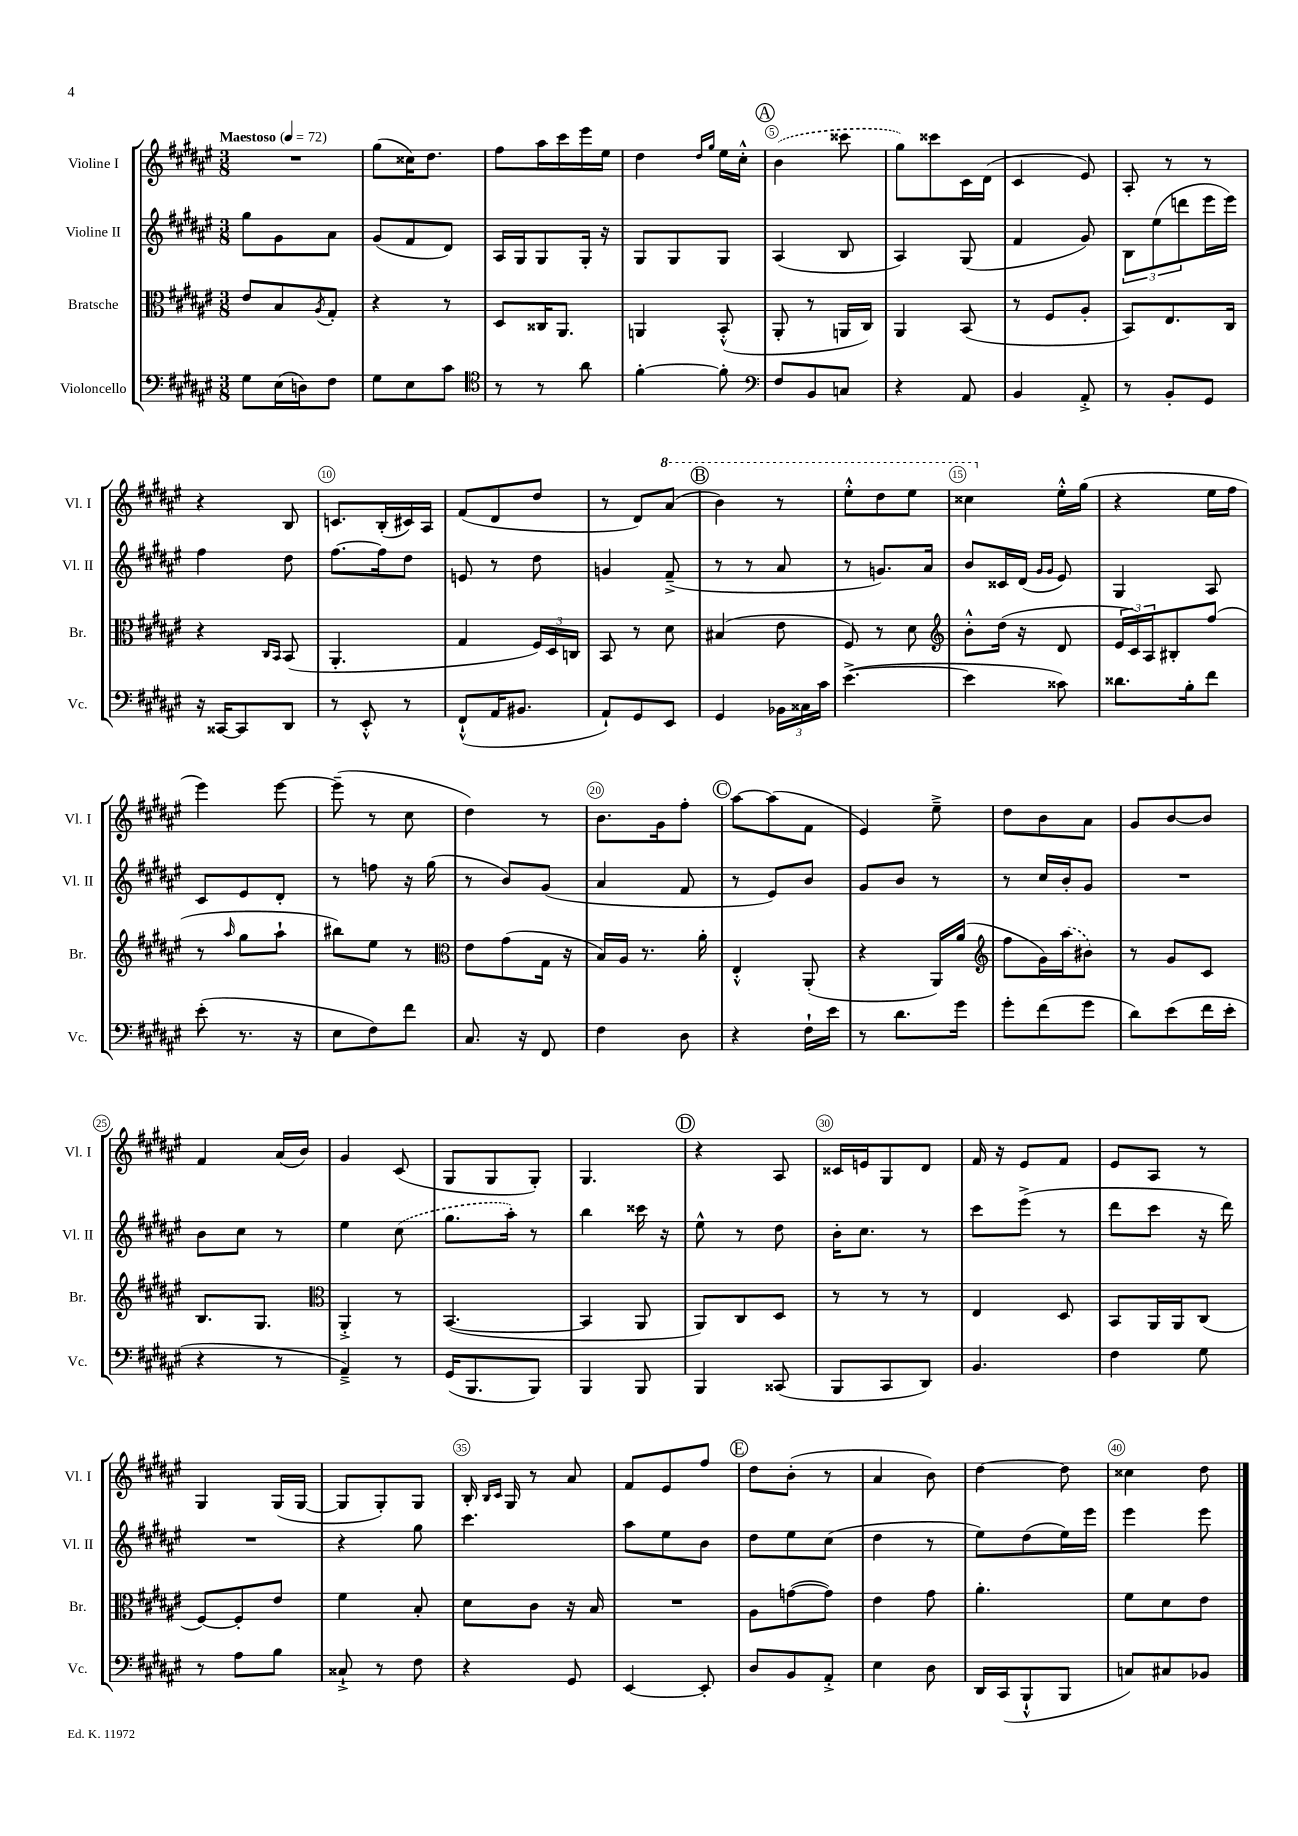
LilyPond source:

<<
\new StaffGroup <<
\new Staff = "s0" \with { instrumentName = "Violine I" shortInstrumentName = "Vl. I" } {
    \clef treble \key fis \major \numericTimeSignature \time 3/8 \tempo "Maestoso" 4 = 72
    R4. |
    gis''8( cisis''16) dis''8. |
    fis''8 ais''16 cis'''16 eis'''16 eis''16 |
    dis''4 \grace { dis''16 gis''16 } eis''16 cis''16-.-^ |
    \mark \markup { \circle "A" } \once \slurDashed b'4( cisis'''8 |
    gis''8) cisis'''8 cis'16 dis'16( |
    cis'4 eis'8) |
    ais8-. r8 r8 |
    r4 b8 |
    c'8. b16-.( cis'16) ais16 |
    fis'8( dis'8 dis''8 |
    r8 dis'8) \ottava #1 ais''8( |
    \mark \markup { \circle "B" } b''4) r8 |
    eis'''8-.-^ dis'''8 eis'''8 |
    cisis'''4 \ottava #0 eis''16-.-^ gis''16( |
    r4 eis''16 fis''16 |
    eis'''4) eis'''8~ |
    eis'''8--( r8 cis''8 |
    dis''4) r8 |
    b'8. gis'16 fis''8-. |
    \mark \markup { \circle "C" } ais''8~ ais''8( fis'8 |
    eis'4) eis''8---> |
    dis''8 b'8 ais'8 |
    gis'8 b'8~ b'8 |
    fis'4 ais'16( b'16) |
    gis'4 cis'8( |
    gis8 gis8 gis8-.) |
    gis4. |
    \mark \markup { \circle "D" } r4 ais8 |
    cisis'16 e'16 gis8 dis'8 |
    fis'16 r16 eis'8 fis'8 |
    eis'8 ais8 r8 |
    gis4 gis16( gis16~ |
    gis8 gis8-.) gis8 |
    b16-. \grace { b16 cis'16 } gis16 r8 ais'8 |
    fis'8 eis'8 fis''8 |
    \mark \markup { \circle "E" } dis''8 b'8-.( r8 |
    ais'4 b'8) |
    dis''4~ dis''8 |
    cisis''4 dis''8 \bar "|." |
}
\new Staff = "s1" \with { instrumentName = "Violine II" shortInstrumentName = "Vl. II" } {
    \clef treble \key fis \major \numericTimeSignature \time 3/8
    gis''8 gis'8 ais'8 |
    gis'8( fis'8 dis'8) |
    ais16 gis16 gis8 gis16-. r16 |
    gis8 gis8 gis8 |
    \mark \markup { \circle "A" } ais4( b8 |
    ais4) gis8( |
    fis'4 gis'8) |
    \tuplet 3/2 { b8 eis''8( d'''8 } eis'''16 eis'''16) |
    fis''4 dis''8 |
    fis''8.~ fis''16 dis''8 |
    e'8 r8 dis''8 |
    g'4 fis'8--->( |
    \mark \markup { \circle "B" } r8 r8 ais'8 |
    r8 g'8.) ais'16 |
    b'8 cisis'16 dis'16( \grace { gis'16 gis'16 } eis'8) |
    gis4 ais8 |
    cis'8 eis'8 dis'8-. |
    r8 f''8 r16 gis''16( |
    r8 b'8) gis'8( |
    ais'4 fis'8 |
    \mark \markup { \circle "C" } r8 eis'8) b'8 |
    gis'8 b'8 r8 |
    r8 cis''16 b'16-. gis'8 |
    R4. |
    b'8 cis''8 r8 |
    eis''4 \once \slurDashed cis''8( |
    gis''8. ais''16-.) r8 |
    b''4 cisis'''16 r16 |
    \mark \markup { \circle "D" } eis''8-^ r8 dis''8 |
    b'16-. cis''8. r8 |
    cis'''8 eis'''8->( r8 |
    dis'''8 cis'''8 r16 dis'''16) |
    R4. |
    r4 gis''8 |
    cis'''4. |
    ais''8 eis''8 b'8 |
    \mark \markup { \circle "E" } dis''8 eis''8 cis''8( |
    dis''4 r8 |
    eis''8) dis''8( eis''16) eis'''16 |
    eis'''4 eis'''8 \bar "|." |
}
\new Staff = "s2" \with { instrumentName = "Bratsche" shortInstrumentName = "Br." } {
    \clef alto \key fis \major \numericTimeSignature \time 3/8
    eis'8 b8 \acciaccatura { ais8 } gis8-. |
    r4 r8 |
    dis8 cisis16 ais,8. |
    a,4 b,8-.-^( |
    \mark \markup { \circle "A" } ais,8-. r8 a,16 cis16) |
    ais,4 b,8( |
    r8 fis8 ais8-. |
    b,8) eis8. cis16 |
    r4 \grace { cis16 b,16 } b,8( |
    ais,4.-. |
    gis4 \tuplet 3/2 { fis16) dis16 c16 } |
    b,8 r8 dis'8 |
    \mark \markup { \circle "B" } bis4( eis'8 |
    fis8) r8 dis'8 |
    \clef treble b'8-.-^ dis''16( r16 dis'8 |
    \tuplet 3/2 { eis'16 cis'16) ais16 } bis8-. fis''8( |
    r8 \grace { ais''16 } gis''8 ais''8-! |
    bis''8) eis''8 r8 |
    \clef alto eis'8 gis'8( gis16 r16 |
    b16) ais16 r8. ais'16-. |
    \mark \markup { \circle "C" } eis4-.-^ ais,8-.( |
    r4 ais,16) ais'16( |
    \clef treble fis''8 gis'16) \once \slurDashed ais''16( bis'8) |
    r8 gis'8 cis'8 |
    b8. gis8. |
    \clef alto ais,4-.-> r8 |
    b,4.~( |
    b,4 ais,8 |
    \mark \markup { \circle "D" } ais,8) cis8 dis8 |
    r8 r8 r8 |
    eis4 dis8 |
    b,8 ais,16 ais,16 cis8( |
    fis8~) fis8-. eis'8 |
    fis'4 b8-. |
    dis'8 cis'8 r16 b16 |
    R4. |
    \mark \markup { \circle "E" } ais8 g'8~( g'8) |
    eis'4 gis'8 |
    ais'4.-. |
    fis'8 dis'8 eis'8 \bar "|." |
}
\new Staff = "s3" \with { instrumentName = "Violoncello" shortInstrumentName = "Vc." } {
    \clef bass \key fis \major \numericTimeSignature \time 3/8
    gis8 eis16( d16) fis8 |
    gis8 eis8 cis'8 |
    \clef tenor r8 r8 ais'8 |
    fis'4~-. fis'8-. |
    \mark \markup { \circle "A" } \clef bass fis8 b,8 c8 |
    r4 ais,8 |
    b,4 ais,8-.-> |
    r8 b,8-. gis,8 |
    r16 cisis,16~ cisis,8 dis,8 |
    r8 eis,8-.-^ r8 |
    fis,8-!-^( ais,16 bis,8. |
    ais,8-!) gis,8 eis,8 |
    \mark \markup { \circle "B" } gis,4 \tuplet 3/2 { bes,16 cisis16 cis'16 } |
    eis'4.~->( |
    eis'4 cisis'8) |
    disis'8. b16-. fis'8 |
    eis'8-.( r8. r16 |
    eis8 fis8) fis'8 |
    cis8. r16 fis,8 |
    fis4 dis8 |
    \mark \markup { \circle "C" } r4 fis16-! eis'16 |
    r8 dis'8. gis'16 |
    gis'8-. fis'8( gis'8 |
    dis'8) eis'8( fis'16 eis'16-. |
    r4 r8 |
    ais,4--->) r8 |
    gis,16( b,,8. b,,8) |
    b,,4 b,,8 |
    \mark \markup { \circle "D" } b,,4 cisis,8( |
    b,,8 cis,8 dis,8) |
    b,4. |
    fis4 gis8 |
    r8 ais8 b8 |
    cisis8-!-> r8 fis8 |
    r4 gis,8 |
    eis,4~ eis,8-. |
    \mark \markup { \circle "E" } dis8 b,8 ais,8-.-> |
    eis4 dis8 |
    dis,16 cis,16( b,,8-!-^ b,,8 |
    c8) cis8 bes,8 \bar "|." |
}
>>
>>
\layout { \context { \Score \override BarNumber.break-visibility = ##(#f #t #t) barNumberVisibility = #(every-nth-bar-number-visible 5) \override BarNumber.stencil = #(make-stencil-circler 0.1 0.3 ly:text-interface::print) } }
